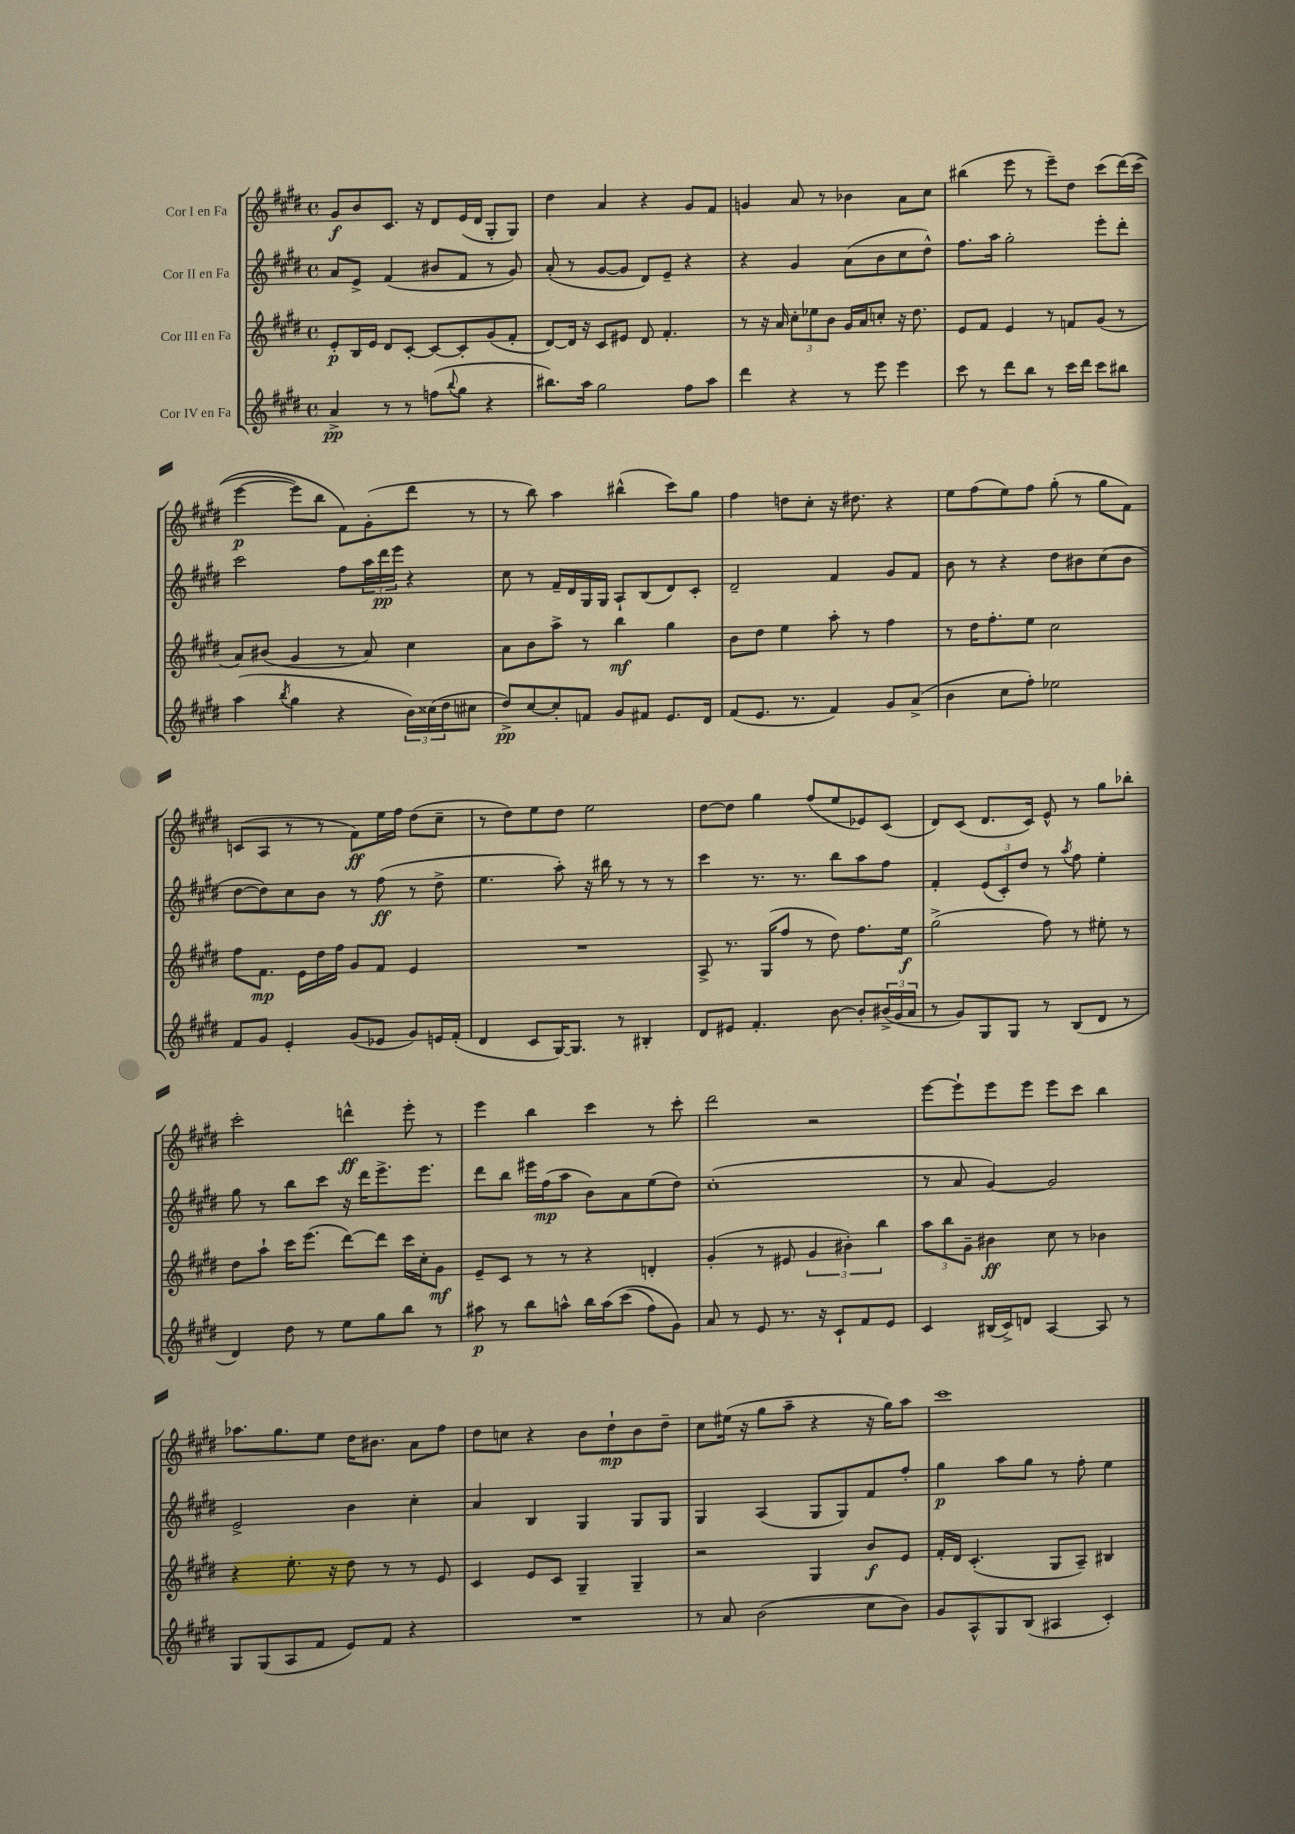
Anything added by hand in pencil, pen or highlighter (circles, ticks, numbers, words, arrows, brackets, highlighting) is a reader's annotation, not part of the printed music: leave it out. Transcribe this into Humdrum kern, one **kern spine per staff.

**kern	**kern	**kern	**kern
*staff4	*staff3	*staff2	*staff1
*clefG2	*clefG2	*clefG2	*clefG2
*k[f#c#g#d#]	*k[f#c#g#d#]	*k[f#c#g#d#]	*k[f#c#g#d#]
*M4/4	*M4/4	*M4/4	*M4/4
*met(c)	*met(c)	*met(c)	*met(c)
4a^/	8e'/L	8a/L	8g#/L
.	16B/L	8e^/J	8b/
.	16e/JJ	.	.
8r	8d#/L	(4f#/	8.c#/J
8r	[8c#'/J	.	.
.	.	.	16r
(8ff\L	8c#/_L	8b#/L	8d#/L
8qqbb/	.	.	.
8gg#\J	8c#'/]	8f#/J	(16e/L
.	.	.	16d#/JJ
4r	(8g#/	8r	8G#'/L
.	8f#'/J	8g#/)	8G#/J)
=	=	=	=
8.bb#\L)	[8d#/L)	(8a'/	4dd#\
.	16d#/]Jk	8r	.
16aa\Jk	16r	.	.
2gg#\	8c#/L	[8g#/L	4a/
.	8e#/J	8g#/]J	.
.	8d#/	8d#/L)	4r
.	4.f#'/	8e~/J	.
8ff#\L	.	4r	8g#/L
8aa\J	.	.	8f#/J
=	=	=	=
4ddd#\	8r	4r	4g/
.	16r	.	.
.	16a/	.	.
4r	12cc#'\L	4g#/	8a/
.	12ee-\	.	.
.	.	.	8r
.	12b\J	.	.
8r	16g#/LL	(8a\L	4b-\
.	16a/J	.	.
8eee\	8cc'/J	8b\	.
4eee\	16r	8cc#\	8a\L
.	8.dd#\	.	.
.	.	8dd#^^\J)	8cc#\J
=	=	=	=
8ccc#\	8e/L	8.ff#\L	(4bb#\
8r	8f#/J	.	.
.	.	16aa\Jk	.
8ddd#\L	4e/	2gg#'\	8eee\
8bb\J	.	.	8r
8r	8r	.	8eee~\L)
16ccc#\LL	8f/L	.	8dd#\J
16ddd#\JJ	.	.	.
8ccc#\L	(8g#/J	8eee'\L	(8ccc#\L
8bb#\J	8r	8ddd#'\J	&(16ddd#\L)
.	.	.	(16ccc#\JJ
=	=	=	=
(4aa\	8a/L)	2ccc#\	[4eee\
.	(8b#/J	.	.
8qbb/	.	.	.
4gg#\	4g#/	.	8eee\]L)
.	.	.	8bb\J
4r	8r	8ff#\L	8f#\L&)
.	8a/)	24aa\L	(8g#'\
.	.	24ddd#\	.
.	.	24eee\JJ	.
24b\LL)	4cc#\	4r	8ddd#\J
(24cc##\	.	.	.
24dd#\J	.	.	.
8cc#\J	.	.	8r
=	=	=	=
8dd#^/L)	8a\L	8cc#\	8r
[8cc#/	8b\	8r	8bb\)
8cc#'/]	8aa^\J	16f#~/LL	4aa\
.	.	16d#/	.
8f/J	8r	16G#/	.
.	.	16G#/JJ	.
8g#/L	4bb\	8A`/L	(4bb#^^\
8f#/J	.	(8B/	.
8.e/L	4gg#\	8d#/)	8ccc#\L)
.	.	8c#'/J	8gg#\J
16d#/Jk	.	.	.
=	=	=	=
(8f#/L	8b\L	2d#~/	4ff#\
8.e/J	8dd#\J	.	.
.	4ee\	.	8dd\L
8.r	.	.	.
.	.	.	8cc#'\J
4f#/)	8aa'\	4f#/	16r
.	.	.	8.dd#\
.	8r	.	.
8g#/L	4ff#\	8g#/L	4r
(8a^/J	.	8f#/J	.
=	=	=	=
4b\	8r	8b\	8ee\L
.	16dd#\LK	8r	(8ff#\
.	8.ff#'\	.	.
8cc#\L	.	4r	8ee\)
8ff#'\J)	8ee\J	.	8ff#\J
2ee-\	2cc#\	8dd#\L	(8gg#'\
.	.	8b#\	8r
.	.	(8cc#\	8gg#\L
.	.	8b#\J	8f#\J)
=	=	=	=
8f#/L	8ff#\L	[8dd#\L	(8c/L
8g#/J	8.f#\J	8dd#\])	8A/J
4e'/	.	8cc#\	8r
.	16e\LL	.	.
.	16dd#\	8b\J	8r
.	16ff#\JJ	.	.
(8g#/L	8g#/L	8r	8f#\L)
8e-/J	8f#/J	(8ff#\	16ee\L
.	.	.	16ff#\JJ
8g#/L)	4e/	8r	(8dd#\L
16e/L	.	8dd#^\	8cc#~\J
(16f#'/JJ	.	.	.
=	=	=	=
4d#/	1r	4.ee\	8r
.	.	.	8dd#\L)
8c#/L	.	.	8ee\
[16G#/K)	.	8aa'\)	8dd#\J
8.G#/]J	.	.	.
.	.	16r	2ee\
.	.	16bb#\	.
8r	.	8r	.
4B#'/	.	8r	.
.	.	8r	.
=	=	=	=
8d#/L	8A^/	4ccc#\	[8dd#\L
8e#/J	8.r	.	8dd#\]J
4.f#'/	.	8.r	4gg#\
.	(16G#/LK	.	.
.	8ff#/J	.	.
.	.	8.r	.
.	8r	.	(8ff#/L
[8b\	8dd#\)	8bb\L	8ee/
8b'/]L	8.ff#\L	8aa\	8e-/)
(24b#^/L	.	8ff#\J	(8c#/J
24g#/	.	.	.
.	16ee\Jk	.	.
24a/JJ	.	.	.
=	=	=	=
8r	(2gg#^\	4f#'/	8d#/L)
8g#/L)	.	.	(8c#/J
8G#/	.	(12e/L	8.d#/L
.	.	12c#'/)	.
8G#/J	.	.	.
.	.	12dd#/J	.
.	.	.	16c#/Jk)
8r	8ff#\)	8r	8e^^/
.	.	8qaa/	.
(8B/L	8r	8ff#\	8r
8d#/J	8ee#'\	4ee'\	8gg#\L
8r	8r	.	8bb-'\J
=	=	=	=
4d#/)	8dd#\L	8gg#\	2ccc#'\
.	8aa`\J	8r	.
8dd#\	16ccc#\LK	8bb\L	.
.	(8.eee\J	.	.
8r	.	8ccc#\J	.
8ee\L	[8ddd#\L)	16r	4ddd^^\
.	.	16ddd#\LK	.
8gg#\	8ddd#\]J	8.eee^\	.
8bb\J	16ccc#\LL	.	8eee'\
.	16cc#'\J	8.eee\J	.
8r	8g#\J	.	8r
=	=	=	=
8aa#\	8e~/L	8ddd#\L	4eee\
8r	8c#/J	8bb\J	.
8bb\L	8r	16eee#\LL	4bb\
.	.	(16ff#\J	.
8aa^^\J	8r	8aa\J	.
16bb\LL	4r	8b\L)	4ccc#\
&(16aa\J	.	.	.
(8ccc#\J	.	8a\	.
8ff#\L)	4d'/	(8ee\	8r
8g#\J&)	.	8dd#\J)	8ccc#'\
=	=	=	=
8a/	(4g#'/	(1cc#'	2ddd#\
8r	.	.	.
8e/	8r	.	.
8.r	8e#/	.	.
.	6g#/	.	2r
16r	.	.	.
8c#`/L	.	.	.
.	6b#'\)	.	.
8f#/	.	.	.
.	6bb\	.	.
8e/J	.	.	.
=	=	=	=
4c#/	12aa\L	8r	[8eee\L
.	12bb\	.	.
.	.	8a/	8eee`\]
.	12g#~\J	.	.
(16B#/LL	4b#\	[4g#/)	8eee\
16c#^/J)	.	.	.
8d/J	.	.	8eee\J
[4A/	8cc#\	2g#/]	8eee\L
.	8r	.	8ccc#\J
8A/]	4b-\	.	4bb\
8r	.	.	.
=	=	=	=
8G#/L	4r	2e^/	8.aa-\L
(8G#/	.	.	.
.	.	.	8.gg#\
8A/	8.ee'\	.	.
8f#/J	.	.	8ee\J
.	16r	.	.
8e/L)	8dd#\	4b\	16dd#\LK
.	.	.	8.b#\J
8f#/J	8r	.	.
4r	8r	4cc#'\	8a\L
.	8e/	.	8ff#\J
=	=	=	=
1r	4c#/	4a/	8dd#\L
.	.	.	8cc\J
.	8e/L	4B/	4r
.	8c#/J	.	.
.	4G#~/	4G#/	8b\L
.	.	.	8dd#`\
.	4G#~/	8G#/L	8b\
.	.	8G#/J	8dd#~\J
=	=	=	=
8r	2r	4G#/	8cc#\L
8a/	.	.	(16ee#\Jk
.	.	.	16r
(2b\	.	(4A/	8gg#\L
.	.	.	8aa~\J
.	4G#/	8G#/L	4r
.	.	8G#/)	.
8cc#\L	8b/L	8f#/	16r
.	.	.	16gg#\LK)
8b\J)	8e/J	8ff#'/J	8aa\J
=	=	=	=
8g#/L	16f#'/LL	4gg#\	1ccc#
.	16d#/JJ	.	.
8A^^/	(4.c#'/	.	.
8G#/	.	8aa\L	.
(8B/J	.	8gg#\J	.
4A#/	8G#/L	8r	.
.	8A~/J)	8ff#'\	.
4c#'/)	4B#/	4ee\	.
==	==	==	==
*-	*-	*-	*-
